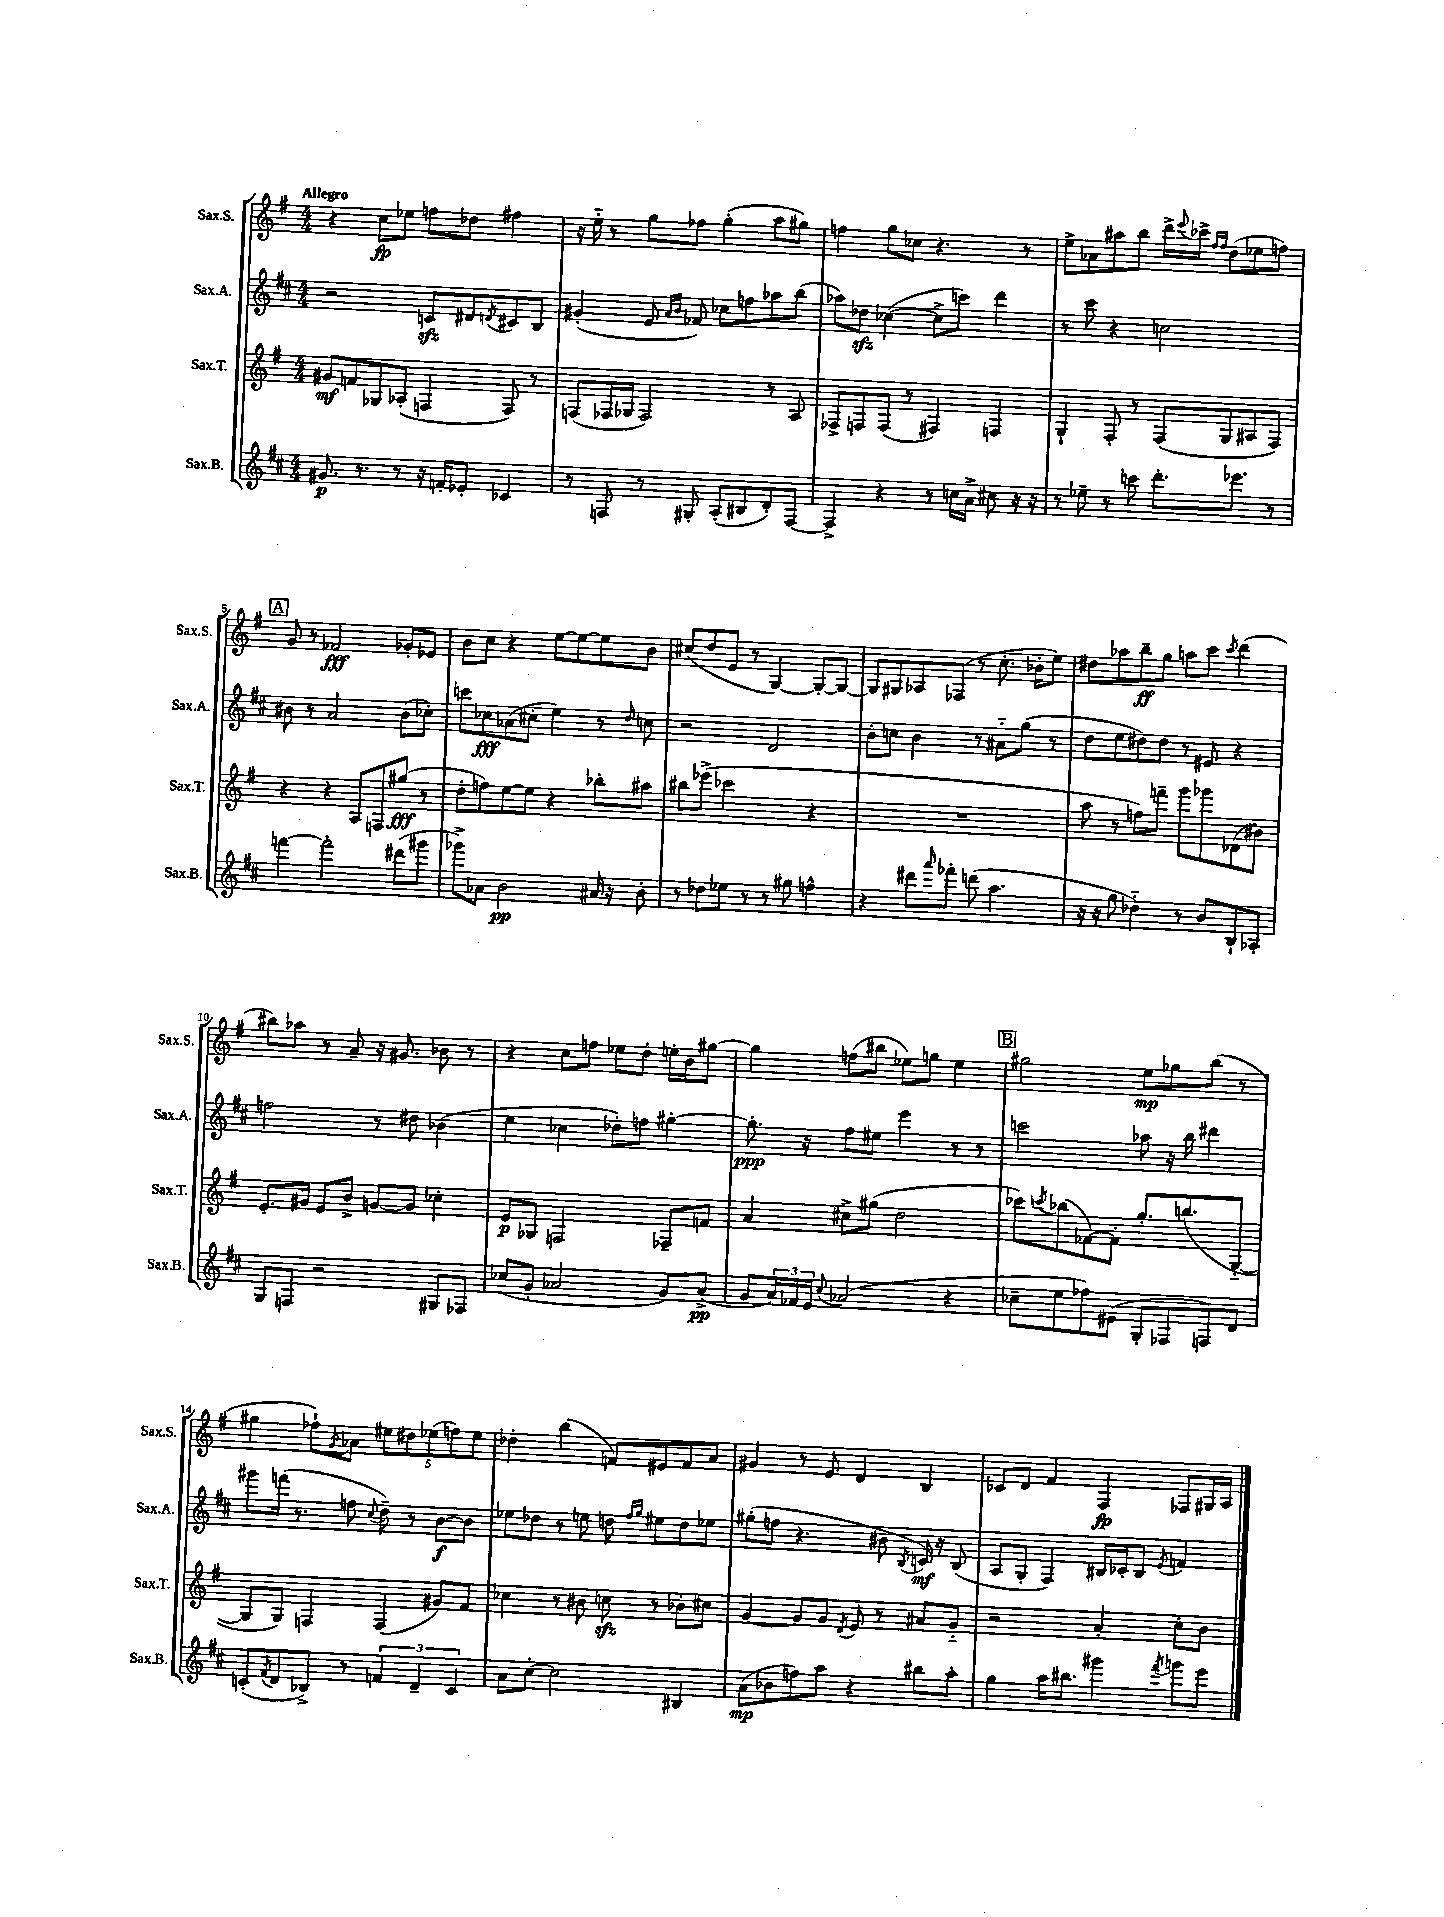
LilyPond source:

<<
\new StaffGroup <<
\new Staff = "s0" \with { instrumentName = "Sax.S." shortInstrumentName = "Sax.S." } {
    \clef treble \key g \major \numericTimeSignature \time 4/4 \tempo "Allegro"
    r4 c''8\fp ees''8 f''8 des''8 fis''4 |
    r16 e''16-_ r8 g''8 fes''8 g''4-.( a''8 gis''8) |
    f''4 g''8 ces''8 r4. r8 |
    e''8-> aes'8 ais''8 b''8 d'''16-> \appoggiatura { e'''8 } ces'''16-> \grace { fis''16 fis''16 } d''8( ees''8 f''8) |
    \mark \markup { \box "A" } g'8 r8 fes'2\fff ges'8-. ees'8 |
    b'8 c''8 r4 e''8~ e''8~ e''8 b'8 |
    cis''8( d''8 e'8 r8 g4~) g8~-. g8~ |
    g8 gis8 aes8 fes8( r8 c''8.-. bes'16-. e''8) |
    dis''8 aes''8 b''8--\ff g''8 a''8 c'''8 \acciaccatura { c'''8 } d'''4( |
    bis''8) aes''8 r8 a'8-- r16 gis'8. bes'8 r8 |
    r4 c''8 f''8 ees''8 d''8-. e''16-. b'16 gis''8~ |
    gis''4 f''8( bis''8 ees''8) g''8 ees''4 |
    \mark \markup { \box "B" } gis''2 e''8\mp ges''8 b''8( r8 |
    gis''4 fes''8-!) \acciaccatura { g'8 } aes'8 \tuplet 5/4 { eis''8 dis''8 ees''8( f''8) ees''8 } |
    des''4-. b''4( f'8) eis'8 f'8 a'8 |
    gis'4 r8 e'8 d'4 b4 |
    ces'8 d'8 fis'4 fis4\fp fes8 gis16 a16 \bar "|." |
}
\new Staff = "s1" \with { instrumentName = "Sax.A." shortInstrumentName = "Sax.A." } {
    \clef treble \key d \major \numericTimeSignature \time 4/4
    r2 c'8\sfz dis'8 \acciaccatura { d'8 } cis'8 b8 |
    gis'4-.( e'8 \grace { a'16 b'16 } fes'8) ces''8 f''8 aes''8 b''8( |
    aes''8) des''8\sfz ces''4~( ces''8-> c'''8) d'''4 |
    r8 cis'''8 r4 c''2 |
    \mark \markup { \box "A" } bis'8 r8 a'2 bis'8( ces''8-.) |
    c'''8 ces''8\fff aes'8( cis''8-. e''4) r8 \grace { d''16 } c''8 |
    r2 d'2 |
    b'8-. c''8 b'4 r8 ais'8-_ g''8( r8 |
    d''8 e''8 dis''8) dis''8 r8 eis'8 r4 |
    f''2 r8 dis''8 bes'4( |
    e''4 ces''4 des''8-.) f''8 gis''4~-. |
    gis''8.-.\ppp r16 fis''8 eis''8 e'''4 r8 r8 |
    \mark \markup { \box "B" } c'''2 aes''8 r16 b''16 dis'''4 |
    gis'''8 f'''16( r8. f''8 \appoggiatura { cis''8 } d''8--) r8 b'8~\f b'8 |
    ees''8 des''8 r8 e''8 d''8 \grace { fis''16 g''16 } eis''8 d''8 ees''8 |
    gis''8-.( f''8 r4. bis'8 \acciaccatura { b8 } c'16\mf) r16 b8( |
    a8 g8-. fis4) bis16 ces'16-. bis8 \acciaccatura { e'8 } f'4 \bar "|." |
}
\new Staff = "s2" \with { instrumentName = "Sax.T." shortInstrumentName = "Sax.T." } {
    \clef treble \key g \major \numericTimeSignature \time 4/4
    gis'8\mf f'8 ges8 aes8-.( f4 f8) r8 |
    f8( fes16 ges16 fes2) r8 a8 |
    fes8-> f8 f8( r8 fis4) f4 |
    g4-! fis8-. r8 fis8( g8 ais8 fis8) |
    \mark \markup { \box "A" } r4 r4 a8 f8 gis''8\fff( r8 |
    d''8-. f''8) e''8~ e''8 r4 bes''8-. ais''8 |
    bis''8 ees'''8->( ces'''2 r4 |
    R1 |
    a''8 r8 f''8) f'''8-- g'''8 ges'''8 des'8( bis'8) |
    e'8.-. gis'16 e'8 b'8-> g'8~ g'8 ces''4-. |
    e'8\p ges8 f2 fes8-- f'8 |
    a'4 cis''8-> gis''8( d''2 |
    \mark \markup { \box "B" } ces'''8) \acciaccatura { c'''8 } bes''8( fes'8~) fes'8-. g''8.-. b''8.( g8~-_ |
    g8 g8) f4 f4( gis'8) fis'8 |
    ces''4 r8 bis'8 c''8\sfz r8 bes'8-. cis''8 |
    g'4~ g'8 g'8 \acciaccatura { d'8 } e'8 r8 ais'8 g'8-_ |
    r2 a'4-. c''8-. b'8 \bar "|." |
}
\new Staff = "s3" \with { instrumentName = "Sax.B." shortInstrumentName = "Sax.B." } {
    \clef treble \key d \major \numericTimeSignature \time 4/4
    gis'8.\p r8. r8 r16 f'16-. ees'8-. ces'4 |
    r8 f8 r8 gis8-. a8-.( bis8 d'8-.) f8~ |
    f4-> r4 r8 c''16 a'16-> cis''8 r16 r16 |
    r8 ees''8-- r8 c'''8 d'''8.-. ees'''8. r8 |
    \mark \markup { \box "A" } f'''4~ f'''2-. dis'''8( gis'''8 |
    ges'''8->) aes'8 b'2\pp ais'16 r16 b'8-. |
    r8 des''8 ees''8 r8 r8 gis''8 f''4-^ |
    r4 dis'''8 \grace { a'''16 } fes'''8-. d'''8( a''4. |
    r16 r16 g''8 des''4-_) r8 b'8 b8-! aes8-. |
    g8 f8 r2 gis8 fes8 |
    ces''8( g'8-. aes'2 g'8) aes'8->\pp( |
    g'8 \tuplet 3/2 { a'16) fes'16 e'16 } \appoggiatura { cis''8 } aes'2( r4 |
    \mark \markup { \box "B" } ces''8-- e''8 fes''8) eis'8( g8-. fes8 f8) d'8 |
    c'8-.( \acciaccatura { fis'8 } d'8 bes8->) r8 \tuplet 3/2 { f'4 d'4-- c'4 } |
    a'8 cis''8~-. cis''2 bis4 |
    a'8\mp( bes'8 f''8) a''8 r4 bis''8 a''8-. |
    g''4 a''16 bis''8. gis'''4 \acciaccatura { fis'''8 } g'''8 e'''8 \bar "|." |
}
>>
>>
